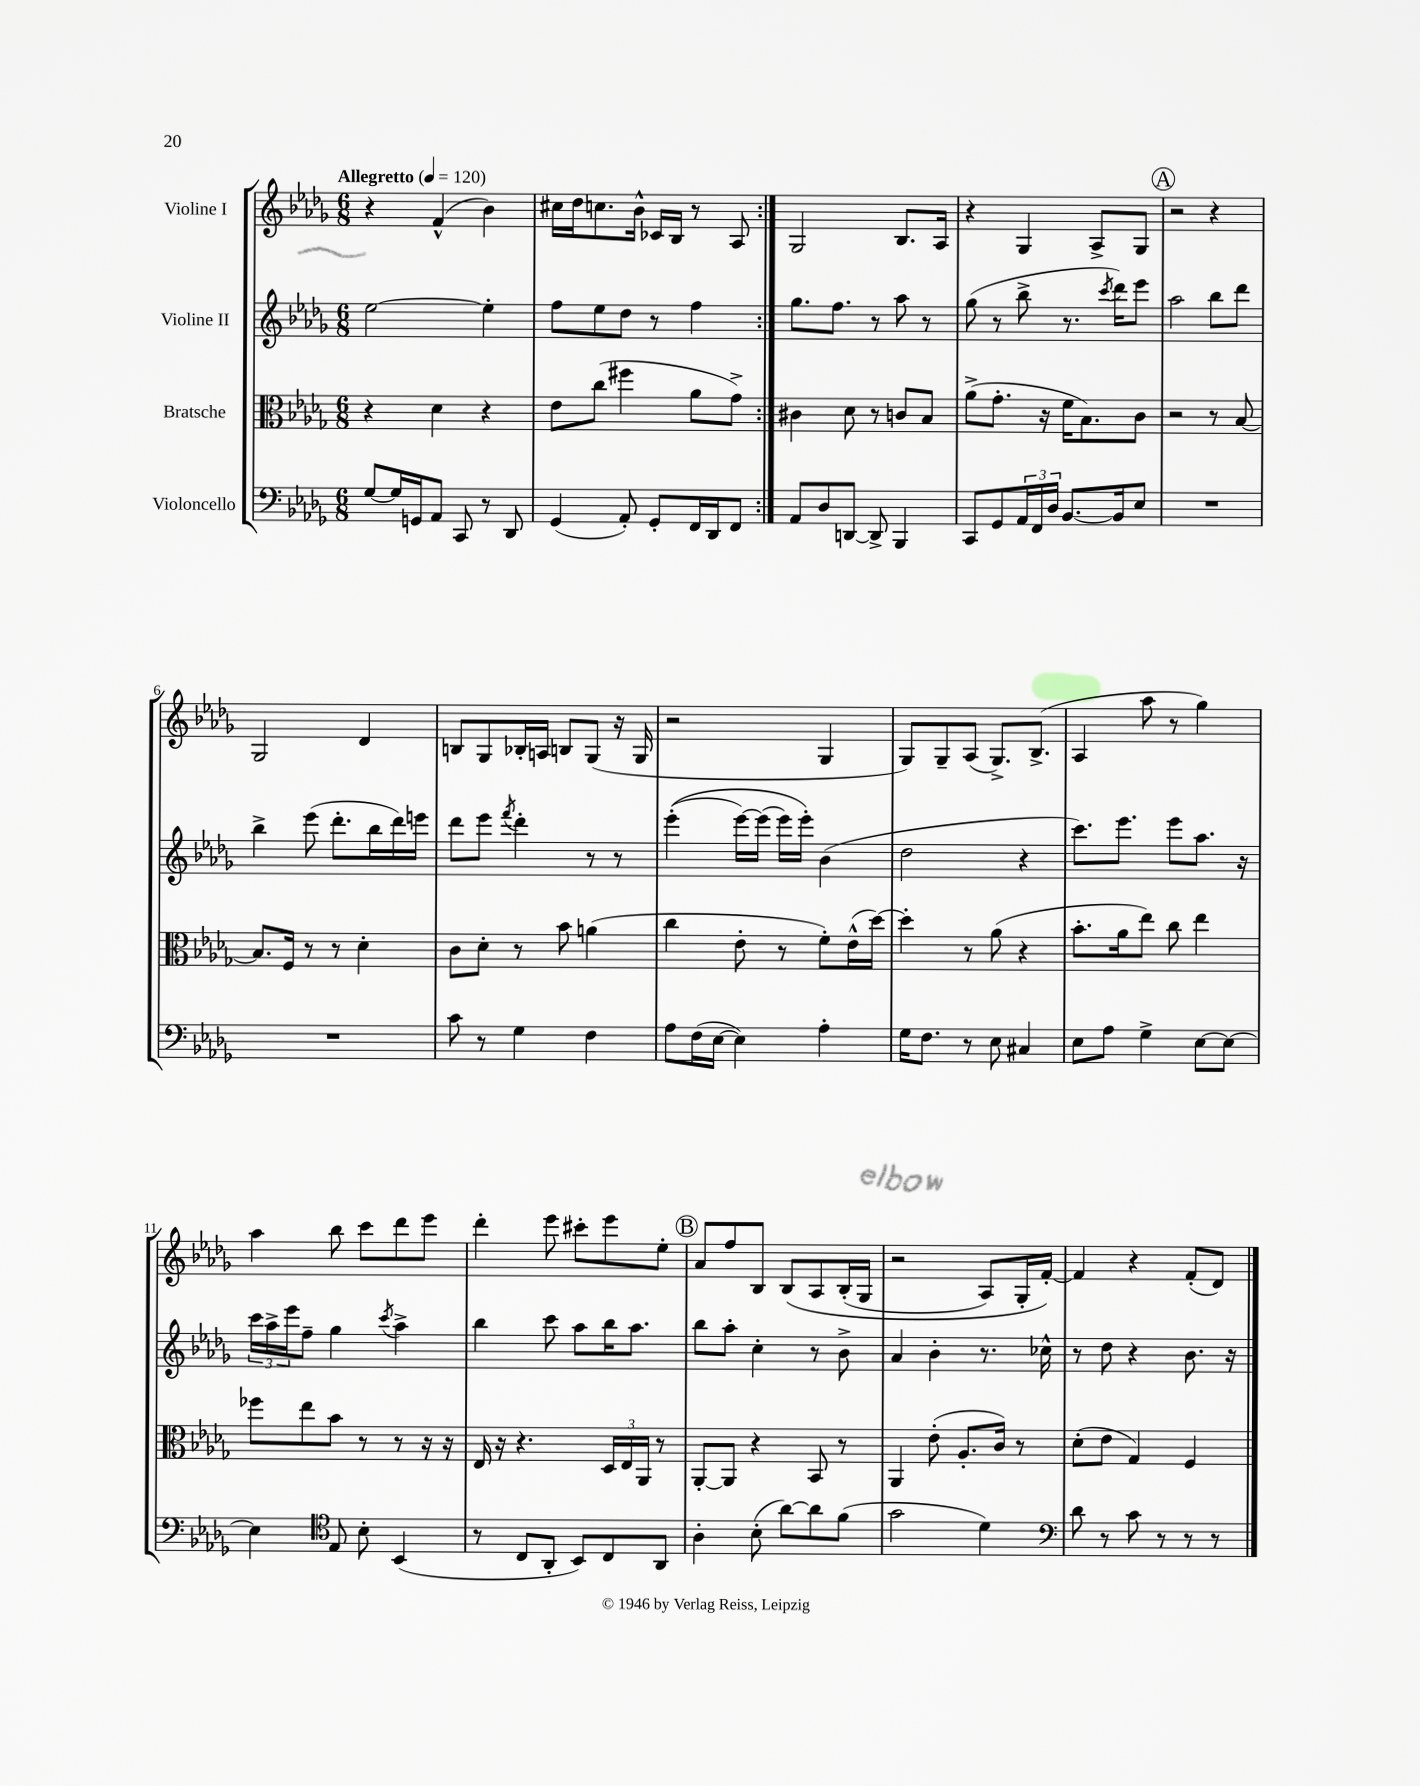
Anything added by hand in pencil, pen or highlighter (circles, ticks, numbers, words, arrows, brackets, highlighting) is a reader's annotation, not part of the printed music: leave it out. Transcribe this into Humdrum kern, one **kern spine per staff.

**kern	**kern	**kern	**kern
*part4	*part3	*part2	*part1
*staff4	*staff3	*staff2	*staff1
*I"Violoncello	*I"Bratsche	*I"Violine II	*I"Violine I
*clefF4	*clefC3	*clefG2	*clefG2
*k[b-e-a-d-g-]	*k[b-e-a-d-g-]	*k[b-e-a-d-g-]	*k[b-e-a-d-g-]
*M6/8	*M6/8	*M6/8	*M6/8
*MM120	*MM120	*MM120	*MM120
=1	=1	=1	=1
!	!	!	!LO:TX:a:B:t=Allegretto
[8G-/L	4r	[2ee-\	4r
16G-/L]	.	.	.
16GGn/J	.	.	.
8AA-/J	4d-\	.	(4f^^/
8CC/	.	.	.
8r	4r	4ee-'\]	4b-\)
8DD-/	.	.	.
=2	=2	=2	=2
(4GG-/	8e-\L	8ff\L	16cc#X\LL
.	.	.	16dd-\J
.	(8cc\J	8ee-\	8.ccn\
8AA-'/)	4ff#X\	8dd-\J	.
.	.	.	16b-^^\Jk
8GG-'/L	.	8r	16c-X/LL
.	.	.	16B-/JJ
16FF/L	8a-\L	4ff\	8r
16DD-/J	.	.	.
8FF/J	8g-^\J)	.	8A-/
=3:|!	=3:|!	=3:|!	=3:|!
8AA-/L	4c#X\	8.gg-\L	2G-/
8D-/	.	.	.
.	.	8.ff\J	.
[8DDn/J	8d-\	.	.
8DD^/]	8r	8r	.
4BBB-/	8cn/L	8aa-\	8.B-/L
.	8B-/J	8r	.
.	.	.	16A-/Jk
=4	=4	=4	=4
8CC/L	(8a-^\L	(8gg-\	4r
8GG-/	8.g-'\J	8r	.
24AA-/L	.	8bb-^\	4G-/
24FF/	.	.	.
.	16r	.	.
24D-/JJ	.	.	.
[8.BB-/L	16f\KL	8.r	.
.	8.B-\)	.	.
.	.	.	8A-^/L
.	.	8qccc/	.
16BB-/k]	.	16ddd-\KL)	.
8E-/J	8c\J	8eee-\J	8G-/J
!!LO:REH:place=s1:t=A
=5	=5	=5	=5
2.r	2r	2aa-\	2r
.	8r	8bb-\L	4r
.	[8B-/	8ddd-\J	.
!!LO:LB:g=z
=6	=6	=6	=6
2.r	8.B-/L]	4bb-^\	2G-/
.	16F/Jk	.	.
.	8r	(8eee-\	.
.	8r	8.ddd-'\L	.
.	4d-'\	.	4d-/
.	.	16bb-\L	.
.	.	16ddd-\)	.
.	.	16eeen\JJ	.
=7	=7	=7	=7
8c\	8c\L	8ddd-\L	8Bn/L
8r	8d-'\J	8eee-\J	8G-/
.	.	8qfff/	.
4G-\	8r	4ddd-'\	16B-X'/L
.	.	.	16An/JJ
.	8b-\	.	8Bn/L
4F\	(4an\	8r	(8G-/J
.	.	8r	16r
.	.	.	16G-/
=8	=8	=8	=8
8A-\L	4cc\	((4eee-'\	2r
(16F\L	.	.	.
[16E-\JJ	.	.	.
4E-\])	8e-'\	[16eee-\LL)	.
.	.	(16eee-\JJ]	.
.	8r	16eee-\LL)	.
.	.	16eee-'\JJ)	.
4A-'\	8f'\L)	(4b-\	4G-/
.	(16e-^^\L	.	.
.	[16dd-\JJ)	.	.
=9	=9	=9	=9
16G-\KL	4dd-'\]	2dd-\	8G-/L)
8.F\J	.	.	.
.	.	.	8G-~/
8r	8r	.	(8A-/J
8E-\	(8a-\	.	8.G-^/L)
4C#X/	4r	4r	.
.	.	.	(8.B-^/J
=10	=10	=10	=10
8E-\L	8.b-'\L	8.ccc\L)	4A-/
8A-\J	.	.	.
.	16a-\k	8.eee-\J	.
4G-^\	8ee-\J)	.	8aa-\
.	8cc\	8eee-\L	8r
[8E-\L	4ee-\	8.aa-\J	4gg-\)
8E-\J_	.	.	.
.	.	16r	.
!!LO:LB:g=z
=11	=11	=11	=11
4E-\]	8ff-X\L	24ccc\LL	4aa-\
.	.	24aa-^\	.
.	.	24eee-\J	.
.	8ee-\	8ff~\J	.
*clefC4	*	*	*
8E-/	8b-\J	4gg-\	8bb-\
8B-'\	8r	.	8ccc\L
.	.	8qccc/	.
(4BB-/	8r	4aa-^\	8ddd-\
.	16r	.	8eee-\J
.	16r	.	.
=12	=12	=12	=12
8r	16E-/	4bb-\	4ddd-'\
.	16r	.	.
8C/L	4.r	.	.
8AA-'/J	.	8ccc\	8eee-\
8BB-/L)	.	8aa-\L	8ccc#X'\L
8C/	24D-/LL	16bb-\K	8eee-\
.	24E-/	.	.
.	.	8.aa-\J	.
.	24AA-/JJ	.	.
8AA-/J	8r	.	8ee-'\J
!!LO:REH:place=s1:t=B
=13	=13	=13	=13
4A-'\	[8AA-'/L	8bb-\L	8a-/L
.	8AA-/J]	8aa-'\J	8ff/
(8B-'\	4r	4cc'\	8B-/J
[8a-\L)	.	.	(8B-/L
8a-\]	8BB-/	8r	8A-/
(8f\J	8r	8b-^\	(16B-'/L
.	.	.	16G-/JJ
=14	=14	=14	=14
2g-\	4AA-/	4a-/	2r
.	(8e-'\	4b-'\	.
.	8.A-'/L	.	.
4d-\)	.	8.r	8A-/L)
.	16c/Jk)	.	.
.	8r	.	16G-'/L
.	.	16cc-X^^\	[16f'/JJ)
=15	=15	=15	=15
*clefF4	*	*	*
8d-\	(8d-'\L	8r	4f/]
8r	8e-\J	8dd-\	.
8c\	4G-/)	4r	4r
8r	.	.	.
8r	4F/	8.b-\	(8f'/L
8r	.	.	8d-/J)
.	.	16r	.
==	==	==	==
*-	*-	*-	*-
